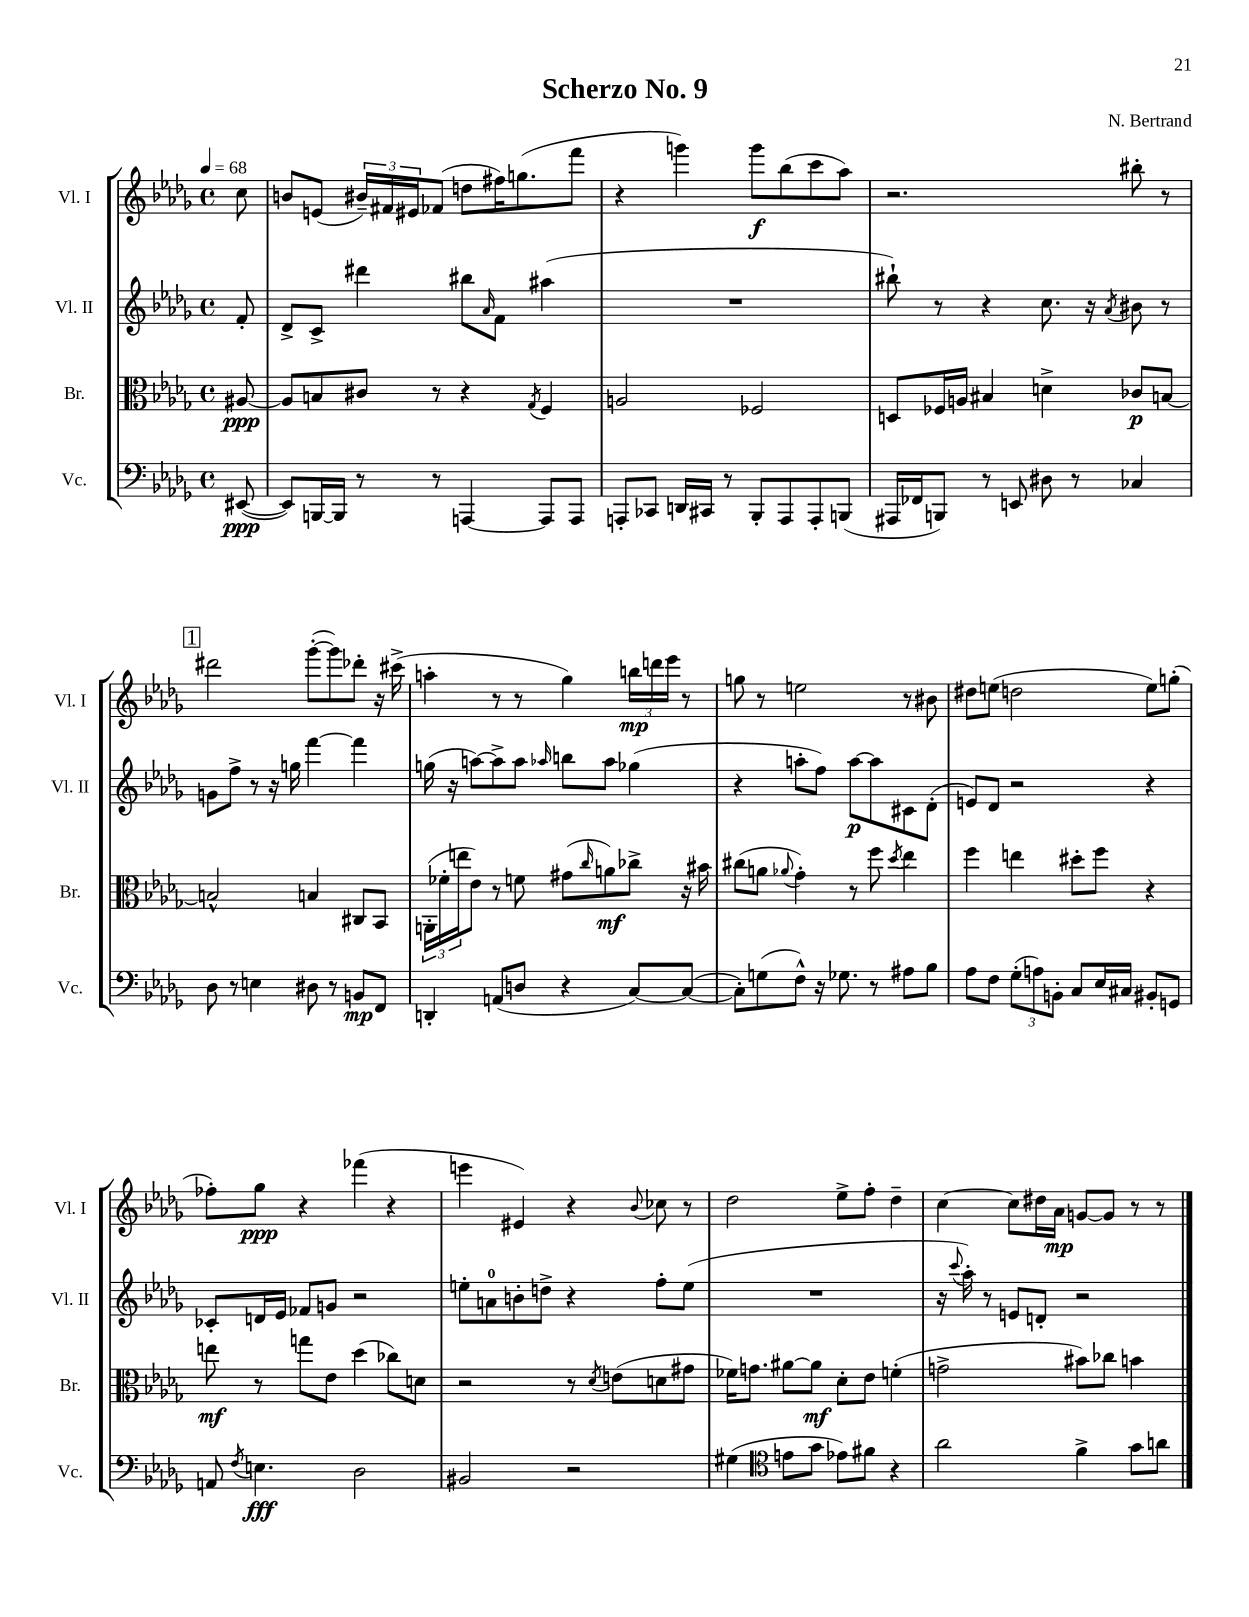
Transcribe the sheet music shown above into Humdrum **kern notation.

**kern	**kern	**kern	**kern
*staff4	*staff3	*staff2	*staff1
*clefF4	*clefC3	*clefG2	*clefG2
*k[b-e-a-d-g-]	*k[b-e-a-d-g-]	*k[b-e-a-d-g-]	*k[b-e-a-d-g-]
*M4/4	*M4/4	*M4/4	*M4/4
*met(c)	*met(c)	*met(c)	*met(c)
*MM68	*MM68	*MM68	*MM68
([8EE#	[8A#	8f'	8cc
=	=	=	=
8EE#])	8A#]	8d-^	8b
[16BBB	8B	8c^	(8e
16BBB]	.	.	.
8r	8c#	4ddd#	24b#~)
.	.	.	24f#
.	.	.	24e#
8r	8r	.	(8f-
[4AAA	4r	8bb#	8dd
.	.	16qqa-	.
.	.	8f	16ff#)
.	.	.	(8.gg
.	8qG-	.	.
8AAA]	4F	(4aa#	.
8AAA	.	.	8fff
=	=	=	=
8AAA'	2A	1r	4r
8CC-	.	.	.
16DD	.	.	4ggg)
16CC#	.	.	.
8r	.	.	.
8BBB-'	2F-	.	8ggg
8AAA	.	.	(8bb-
8AAA'	.	.	8ccc
(8BBB	.	.	8aa-)
=	=	=	=
16AAA#	8D	8bb#`)	2.r
16FF-	.	.	.
8BBB)	16F-	8r	.
.	16A	.	.
8r	4B#	4r	.
8EE	.	.	.
8D#	4d^	8.cc	.
8r	.	.	.
.	.	16r	.
.	.	8qa-	.
4C-	8c-	8b#	8bb#'
.	[8B	8r	8r
=	=	=	=
8D-	2B^^]	8g	2ddd#
8r	.	8ff^	.
4E	.	8r	.
.	.	16r	.
.	.	16gg	.
8D#	4B	[4fff	([8ggg-'
8r	.	.	8ggg-])
8BB	8C#	4fff]	8ddd-'
8FF	8BB-	.	16r
.	.	.	(16ccc#^
=	=	=	=
4DD'	(24AA'	(16gg	4aa'
.	24f-'	.	.
.	.	16r	.
.	24ee	.	.
.	8e-)	[8aa)	.
(8AA	8r	8aa^]	8r
8D	8f	8aa	8r
.	.	16qqaa-	.
4r	(8g#	8bb	4gg-)
.	16qqcc	.	.
.	8a)	8aa-	.
[8C)	8cc-^	(4gg-	24bb
.	.	.	24ddd
.	.	.	24eee-
(8C_	16r	.	8r
.	16b#	.	.
=	=	=	=
8C'])	(8cc#	4r	8gg
(8G	8a	.	8r
.	8qqa-	.	.
8F^^)	4g-')	8aa'	2ee
16r	.	8ff)	.
8.G-	.	.	.
.	8r	[8aa	.
8r	8ff	8aa]	.
.	8qdd-	.	.
8A#	4ee-	8c#	8r
8B-	.	(8d-'	8b#
=	=	=	=
8A-	4ff	8e)	8dd#
8F	.	8d-	(8ee
(12G-'	4ee	2r	2dd
12A)	.	.	.
12BB'	.	.	.
8C	8dd#'	.	.
16E-	8ff	.	.
16C#	.	.	.
8BB#'	4r	4r	8ee)
8GG	.	.	(8gg'
=	=	=	=
8AA	8ee	8c-'	8ff-')
8qF	.	.	.
4.E	8r	16d	8gg-
.	.	16e-	.
.	8gg	8f-	4r
.	8e-	8g	.
2D-	(4dd-	2r	(4fff-
.	8cc-)	.	4r
.	8d	.	.
=	=	=	=
2BB#	2r	8ee'	4eee
.	.	8a	.
.	.	8b'	4e#)
.	.	8dd^	.
2r	8r	4r	4r
.	8qd-	.	.
.	(8e	.	.
.	.	.	8qqb-
.	8d	8ff'	8cc-
.	8g#	(8ee	8r
=	=	=	=
(4G#	16f-)	1r	2dd-
.	8.g	.	.
*clefC4	*	*	*
8e	[8a#	.	.
8g-	8a#]	.	.
8e-)	8d-'	.	8ee-^
8f#	8e-	.	8ff'
4r	(4f'	.	4dd-~
=	=	=	=
2a-	2g^	16r	[4cc
.	.	8qqccc	.
.	.	16aa-')	.
.	.	8r	.
.	.	8e	8cc]
.	.	8d'	16dd#
.	.	.	16a-
4f^	8b#)	2r	[8g
.	8cc-	.	8g]
8g-	4b	.	8r
8a	.	.	8r
==	==	==	==
*-	*-	*-	*-
